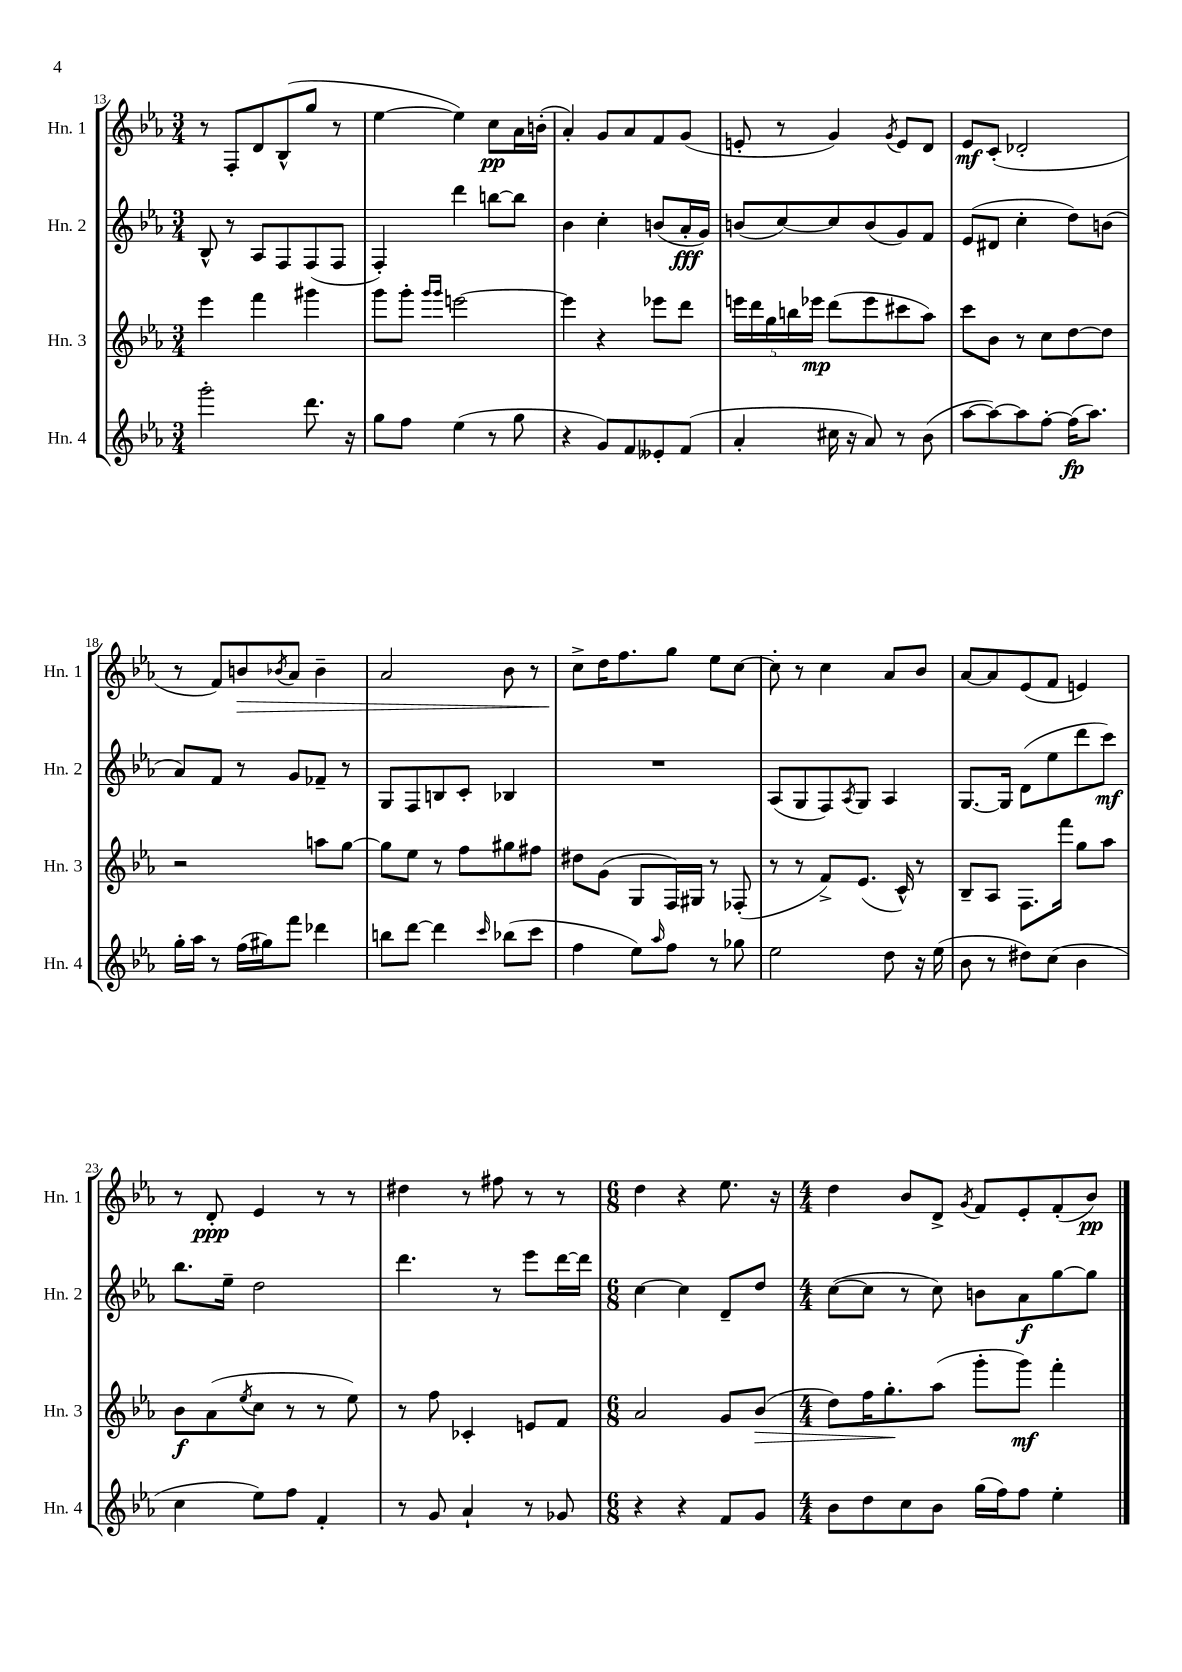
<<
\new StaffGroup <<
\new Staff = "s0" \with { instrumentName = "Hn. 1" shortInstrumentName = "Hn. 1" } {
    \clef treble \key ees \major \numericTimeSignature \time 3/4
    r8 f8-. d'8 bes8-^( g''8 r8 |
    ees''4~ ees''4) c''8\pp aes'16 b'16-.( |
    aes'4-.) g'8 aes'8 f'8 g'8( |
    e'8-. r8 g'4) \acciaccatura { g'8 } e'8 d'8 |
    ees'8\mf c'8-.( des'2-. |
    r8 f'8) b'8\> \acciaccatura { bes'8 } aes'8 bes'4-- |
    aes'2 bes'8 r8 |
    c''8->\! d''16 f''8. g''8 ees''8 c''8~ |
    c''8-. r8 c''4 aes'8 bes'8 |
    aes'8~ aes'8 ees'8( f'8 e'4) |
    r8 d'8-.\ppp ees'4 r8 r8 |
    dis''4 r8 fis''8 r8 r8 |
    \numericTimeSignature \time 6/8 d''4 r4 ees''8. r16 |
    \numericTimeSignature \time 4/4 d''4 bes'8 d'8-> \acciaccatura { g'8 } f'8 ees'8-. f'8-.( bes'8\pp) \bar "|." |
}
\new Staff = "s1" \with { instrumentName = "Hn. 2" shortInstrumentName = "Hn. 2" } {
    \clef treble \key ees \major \numericTimeSignature \time 3/4
    bes8-^ r8 aes8 f8 f8( f8 |
    f4-.) d'''4 b''8~ b''8 |
    bes'4 c''4-. b'8( aes'16-.\fff g'16) |
    b'8( c''8~) c''8 b'8( g'8) f'8 |
    ees'8( dis'8 c''4-. d''8) b'8( |
    aes'8) f'8 r8 g'8 fes'8-- r8 |
    g8 f8 b8 c'8-. bes4 |
    R2. |
    aes8( g8 f8) \acciaccatura { aes8 } g8 aes4 |
    g8.~ g16 d'8( ees''8 d'''8 c'''8\mf) |
    bes''8. ees''16-- d''2 |
    d'''4. r8 ees'''8 d'''16~ d'''16 |
    \numericTimeSignature \time 6/8 c''4~ c''4 d'8-- d''8 |
    \numericTimeSignature \time 4/4 c''8~( c''8 r8 c''8) b'8 aes'8\f g''8~ g''8 \bar "|." |
}
\new Staff = "s2" \with { instrumentName = "Hn. 3" shortInstrumentName = "Hn. 3" } {
    \clef treble \key ees \major \numericTimeSignature \time 3/4
    ees'''4 f'''4 gis'''4 |
    g'''8 g'''8-. \grace { g'''16 g'''16 } e'''2~ |
    e'''4 r4 ees'''8 d'''8 |
    \tuplet 5/4 { e'''16 d'''16 g''16 b''16 ees'''16\mp } d'''8( ees'''8 cis'''8 aes''8) |
    c'''8 bes'8 r8 c''8 d''8~ d''8 |
    r2 a''8 g''8~ |
    g''8 ees''8 r8 f''8 gis''8 fis''8 |
    dis''8 g'8( g8 f16) gis16 r8 fes8-.( |
    r8 r8 f'8->) ees'8.( c'16-^) r8 |
    bes8-- aes8 f8. f'''16 g''8 aes''8 |
    bes'8\f aes'8( \acciaccatura { ees''8 } c''8 r8 r8 ees''8) |
    r8 f''8 ces'4-. e'8 f'8 |
    \numericTimeSignature \time 6/8 aes'2 g'8 bes'8\>( |
    \numericTimeSignature \time 4/4 d''8) f''16 g''8.-.\! aes''8( g'''8-. g'''8\mf) f'''4-. \bar "|." |
}
\new Staff = "s3" \with { instrumentName = "Hn. 4" shortInstrumentName = "Hn. 4" } {
    \clef treble \key ees \major \numericTimeSignature \time 3/4
    g'''2-. d'''8. r16 |
    g''8 f''8 ees''4( r8 g''8 |
    r4 g'8) f'8 eeses'8-. f'8( |
    aes'4-. cis''16 r16 aes'8) r8 bes'8( |
    aes''8~ aes''8~) aes''8 f''8~-. f''16\fp( aes''8.) |
    g''16-. aes''16 r8 f''16( gis''16) f'''8 des'''4 |
    b''8 d'''8~ d'''4 \grace { c'''16 } bes''8( c'''8 |
    f''4 ees''8) \grace { aes''16 } f''8 r8 ges''8 |
    ees''2 d''8 r16 ees''16( |
    bes'8 r8 dis''8) c''8( bes'4 |
    c''4 ees''8) f''8 f'4-. |
    r8 g'8 aes'4-! r8 ges'8 |
    \numericTimeSignature \time 6/8 r4 r4 f'8 g'8 |
    \numericTimeSignature \time 4/4 bes'8 d''8 c''8 bes'8 g''16( f''16) f''8 ees''4-. \bar "|." |
}
>>
>>
\layout { \context { \Score currentBarNumber = #13 } }
